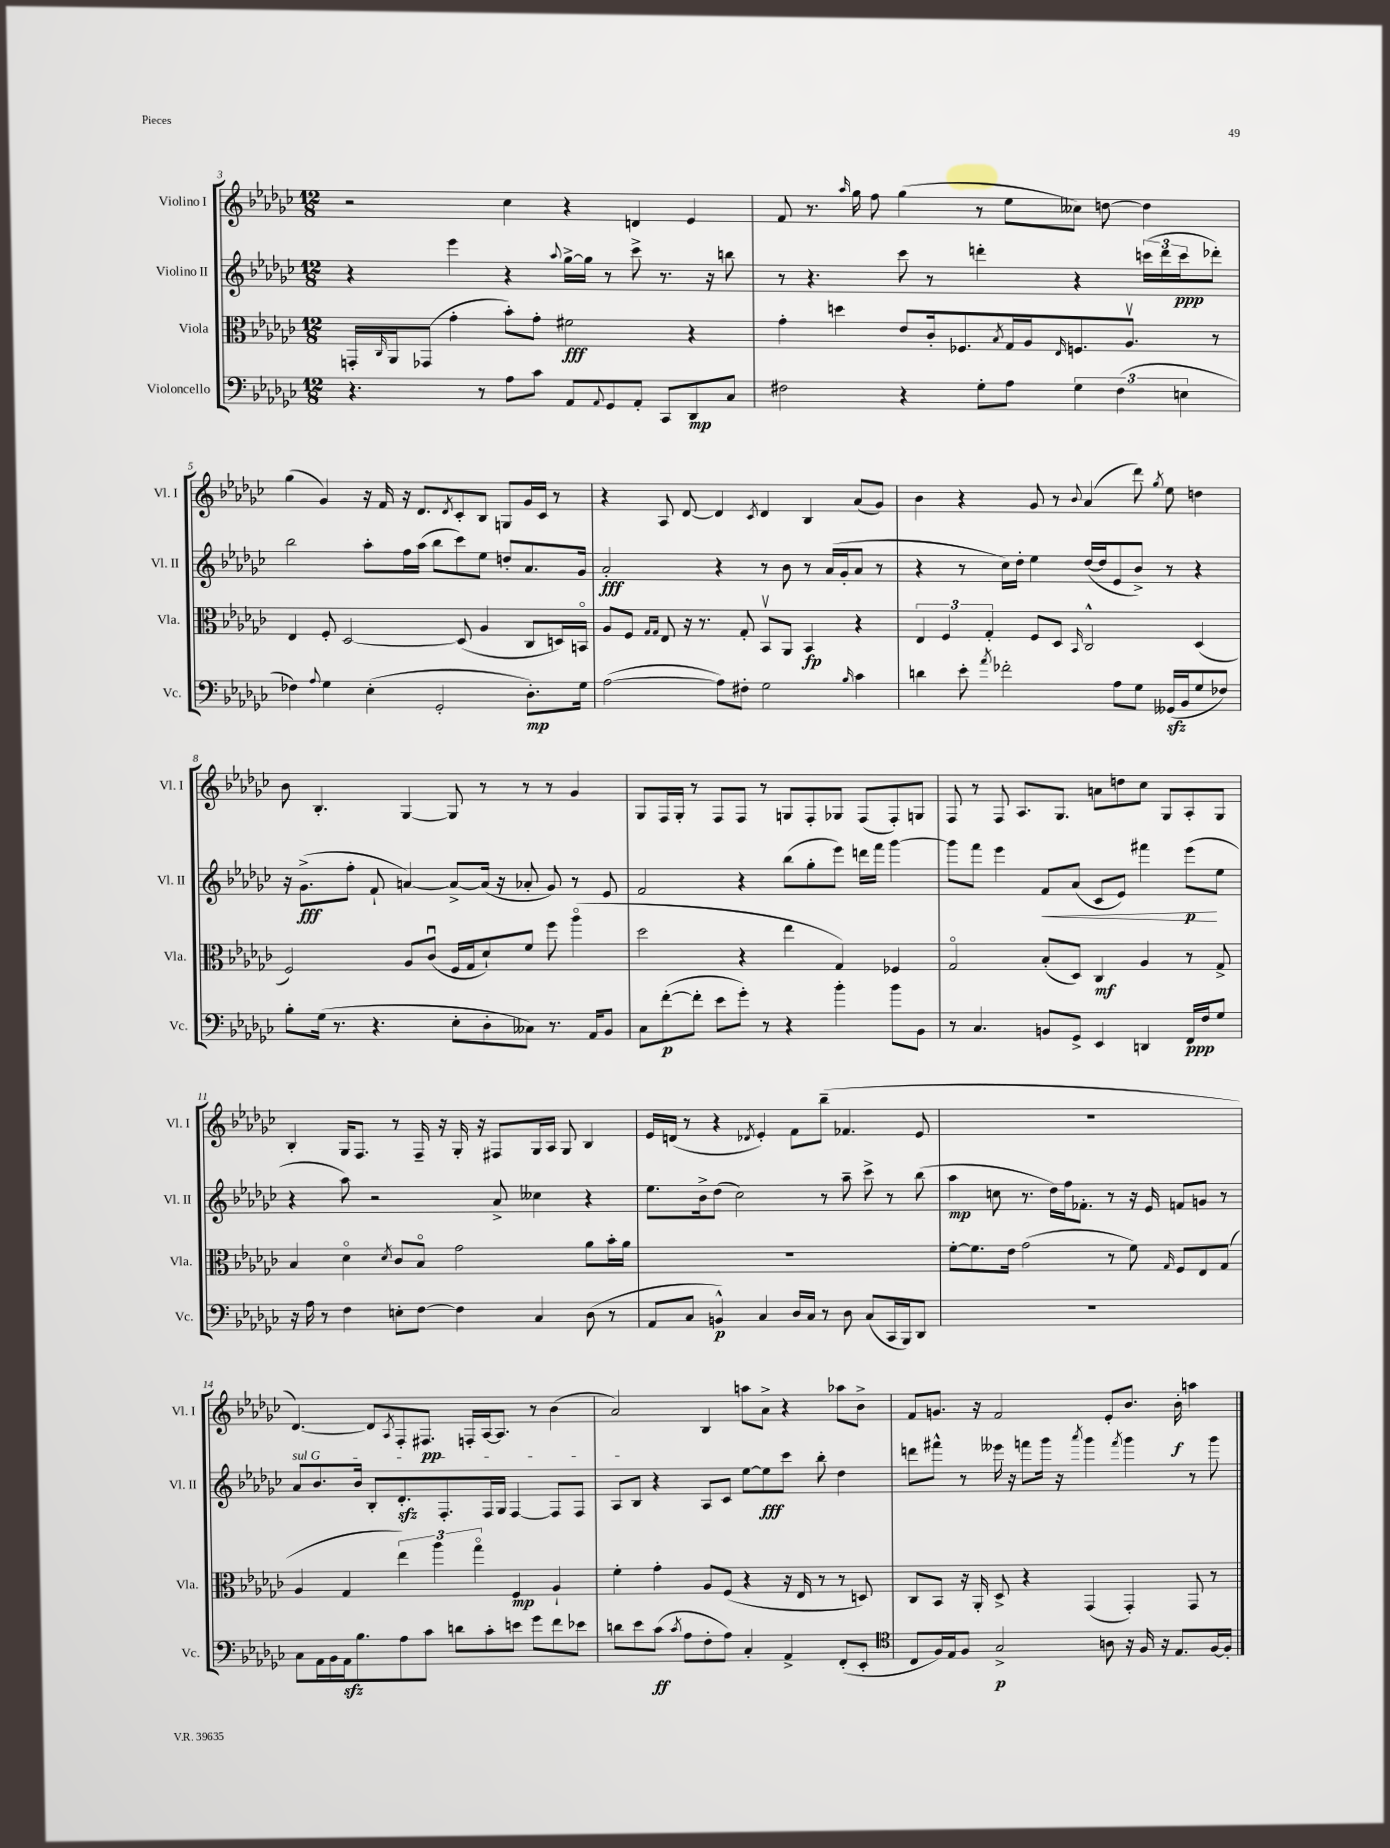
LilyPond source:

<<
\new StaffGroup <<
\new Staff = "s0" \with { instrumentName = "Violino I" shortInstrumentName = "Vl. I" } {
    \clef treble \key ges \major \numericTimeSignature \time 12/8
    r2 ces''4 r4 d'4 ees'4 |
    f'8 r8. \grace { aes''16 } ges''16 f''8 ges''4( r8 ees''8 ceses''8) d''8~ d''4 |
    ges''4( ges'4) r16 f'16 r16 des'8. \acciaccatura { des'8 } ces'8-. bes8 g8 ges'16 ces'16 r8 |
    r4 aes8 des'8~ des'4 \acciaccatura { ces'8 } des'4 bes4 aes'8( ges'8) |
    bes'4 r4 ges'8 r8 \appoggiatura { bes'8 } aes'4( des'''8) \acciaccatura { ges''8 } ees''8 d''4 |
    bes'8 bes4.-. ges4~ ges8 r8 r8 r8 ges'4 |
    ges8 f16 ges16-. r8 f8 f8 r8 g8 f8-. ges8 f8( f8-.) g8 |
    f8 r8 f8 aes8. ges8. a'8 d''8 ces''8 ges8 aes8-. ges8 |
    bes4-. ges16 f8. r8 f16-- r16 ges16-. r16 fis8 ges16 aes16 ges8 bes4 |
    ees'16 d'16( r8 r4 \acciaccatura { des'8 } ees'4-.) f'8 bes''8--( fes'4. ees'8 |
    R1. |
    des'4.~) des'8 \acciaccatura { aes8 } f8-. fis8.\pp f16-. aes16~ aes8. r8 bes'4( |
    aes'2) bes4 a''8 aes'8-> r4 aes''8 bes'8-> |
    f'8 g'8. r16 f'2 ees'8-. bes'8. bes'16-.\f a''4 \bar "|." |
}
\new Staff = "s1" \with { instrumentName = "Violino II" shortInstrumentName = "Vl. II" } {
    \clef treble \key ges \major \numericTimeSignature \time 12/8
    r4 ees'''4 r4 \appoggiatura { aes''8 } ges''16~-> ges''16 r8 ces'''8-> r8. r16 b''8 |
    r8 r4. ces'''8 r8 d'''4-. r4 \tuplet 3/2 { c'''16( d'''16 c'''16\ppp } des'''8-.) |
    bes''2 aes''8-. f''16 aes''16( bes''8 ces'''8) ees''8 d''8-. aes'8. ges'16 |
    aes'2-.\fff r4 r8 bes'8 r8 aes'16( ges'16-. aes'8 r8 |
    r4 r8 ces''16) des''16-. ees''4 des''16~( des''16 ees'8 bes'8->) r8 r4 |
    r16 ges'8.->\fff( f''8-. f'8-! a'4~) a'8~-> a'16( r16 aes'8-. ges'8) r8 ees'8 |
    f'2 r4 bes''8( ges''8-. ees'''8) d'''16 f'''16 ges'''4~ |
    ges'''8 f'''8 ees'''4 f'8\< aes'8( ces'8 ees'8) fis'''4 ees'''8\p\!( ees''8 |
    r4 aes''8) r2 aes'8-> ceses''4 r4 |
    ees''8. bes'16-> des''8( ces''2) r8 aes''8-- ces'''8-> r8 bes''8( |
    aes''4\mp c''8 r8. des''16) f''16 fes'8.-. r8 r16 ees'16 f'8 g'8 r8 |
    \once \override TextSpanner.bound-details.left.text = \markup { \italic "sul G" } aes'8\startTextSpan bes'8. bes'16 bes8-. des'8.-.\sfz f8.-. f16 ges16 f4~ f8 f8 |
    aes8 bes8\stopTextSpan r4 aes8 ces'8 ees''8~ ees''8\fff ces'''8 bes''8-. des''4 |
    d'''8 fis'''8-^ r8 eeses'''16 r16 f'''8 ges'''16 r16 \acciaccatura { aes'''8 } ges'''4 \acciaccatura { f'''8 } ges'''4 r8 ges'''8 \bar "|." |
}
\new Staff = "s2" \with { instrumentName = "Viola" shortInstrumentName = "Vla." } {
    \clef alto \key ges \major \numericTimeSignature \time 12/8
    g,16-. \grace { ces16 } aes,16 ges,8( ges'4-. bes'8-.) ges'8-. fis'2\fff r4 |
    ges'4-. d''4 ees'8 ces'16-. fes8. \acciaccatura { bes8 } ges16 aes16 \grace { ees16 } f8. aes8.\upbow r8 |
    ees4 f8-. des2~ des8( aes4 ces8 d16) b,16\flageolet |
    aes8 f8 \grace { ges16 ges16 } ees8 r16 r8. ges8-. bes,8\upbow aes,8 bes,4\fp r4 |
    \tuplet 3/2 { ees4 f4 ges4-. } f8 des8 \grace { bes,16 } ces2-^ des4( |
    f2) aes8 ces'8\downbow( f16 ges16 des'8-!) f'8 f''8 aes''4\flageolet( |
    des''2 r4 ees''4 ges4) fes4 |
    ges2\flageolet bes8-.( des8) ces4\mf aes4 r8 ges8-> |
    bes4 des'4\flageolet \acciaccatura { des'8 } ces'8 bes8\flageolet ges'2 aes'8 bes'16-. aes'16 |
    R1. |
    f'8~-. f'8. ees'16 ges'2( r8 f'8) \grace { ges16 } f8 ees8 ges8( |
    aes4 ges4 \tuplet 3/2 { ees''4) aes''4 ges''4\flageolet } f4\mp aes4-! |
    f'4-. ges'4-. aes8 f8( r4 r16 ees16 r8 r8 d8) |
    ces8 bes,8 r16 aes,16-. des8-> r4 ges,4( ges,4-.) ges,8 r8 \bar "|." |
}
\new Staff = "s3" \with { instrumentName = "Violoncello" shortInstrumentName = "Vc." } {
    \clef bass \key ges \major \numericTimeSignature \time 12/8
    r4. r8 aes8 ces'8 aes,8 \appoggiatura { aes,8 } ges,8 aes,8-. ces,8 des,8\mp ces8 |
    fis2 r4 ges8-. aes8 \tuplet 3/2 { ges4 fis4( e4 } |
    fes4) \appoggiatura { aes8 } ges4 ees4-.( ges,2-. des8.-.\mp) ges16 |
    aes2~( aes8) fis8-. ges2 \grace { bes16 } ces'4 |
    d'4 ees'8-. \acciaccatura { aes'8 } fes'2-. aes8 ges8 geses,16\sfz( bes,16 ges8 fes8) |
    bes8-. ges16( r8. r4. ees8-. des8-. ceses8) r8. aes,16 bes,8 |
    ces8 f'8~-.\p( f'8-. ees'8 ges'8-.) r8 r4 bes'4-. bes'8 bes,8 |
    r8 ces4. b,8 ges,8-> ees,4 d,4 f,16\ppp f16 ges8 |
    r16 aes16 r8 f4 e8-. f8~ f4 ces4 des8( r8 |
    aes,8 ces8 b,4-^\p) ces4 des16 ces16 r8 des8 ces8( ces,16 bes,,16) des,8 |
    R1. |
    ces8 aes,16 bes,16 aes,16\sfz bes8. aes8 ces'8 d'8 ces'8-. e'8 ges'8 f'8 ees'8 |
    d'8 ees'8 ces'8\ff( \acciaccatura { ces'8 } aes8 f8-. aes8) ces4-. aes,4-> f,8-.( ees,8-. |
    \clef tenor ces8 f16) ees16 f8 ges2->\p a8 r16 f16 r16 ees8. f16~ f16-. \bar "|." |
}
>>
>>
\layout { \context { \Score currentBarNumber = #3 } }
